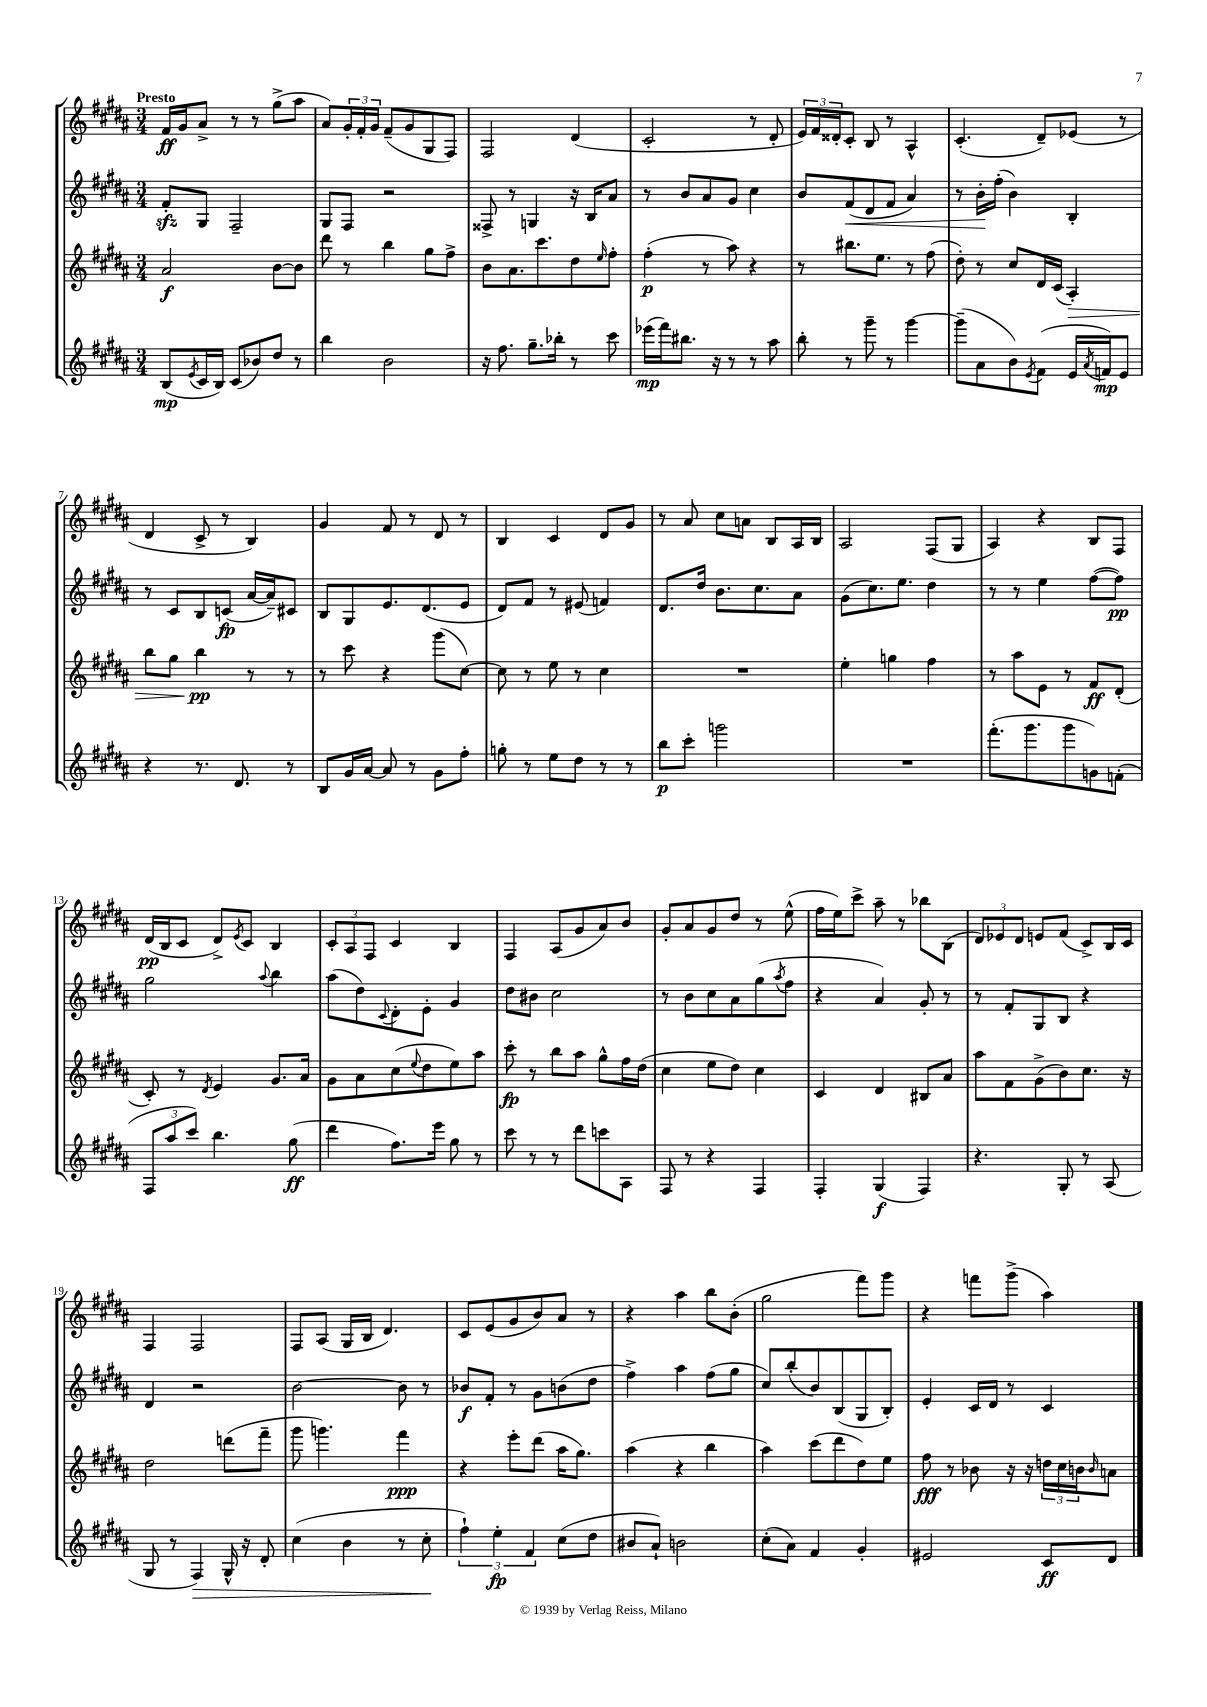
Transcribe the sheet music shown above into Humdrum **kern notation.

**kern	**kern	**kern	**kern
*staff4	*staff3	*staff2	*staff1
*clefG2	*clefG2	*clefG2	*clefG2
*k[f#c#g#d#a#]	*k[f#c#g#d#a#]	*k[f#c#g#d#a#]	*k[f#c#g#d#a#]
*M3/4	*M3/4	*M3/4	*M3/4
(8B	2a#	8f#'	16f#
.	.	.	16g#
8qe	.	.	.
16c#	.	8G#	8a#^
16B)	.	.	.
(8c#	.	2F#~	8r
8b-)	.	.	8r
8dd#	[8b	.	(8gg#^
8r	8b]	.	8aa#
=	=	=	=
4bb	8ddd#	8G#	8a#)
.	8r	8F#	24g#'
.	.	.	24f#'
.	.	.	24g#
2b	4bb	2r	(8f#~
.	.	.	8g#
.	8gg#	.	8G#
.	8ff#^	.	8F#)
=	=	=	=
16r	8b	8F##^	2F#
8.ff#	.	.	.
.	8.a#	8r	.
8.gg#~	.	4G	.
.	8.ccc#	.	.
16bb-'	.	.	.
8r	8dd#	16r	(4d#
.	.	16B	.
.	16qqee	.	.
8ccc#	8ff#'	8a#	.
=	=	=	=
(16eee-	(4ff#'	8r	2c#'
16fff#)	.	.	.
8.bb#	.	8b	.
.	8r	8a#	.
16r	.	.	.
8r	8aa#)	8g#	.
8r	4r	4cc#	8r
8aa#	.	.	8d#'
=	=	=	=
8bb'	8r	8b	24e)
.	.	.	24f#
.	.	.	24d##'
8r	8.bb#	(8f#	8c#'
8ggg#~	.	8d#	8B
.	8.ee	.	.
8r	.	8f#	8r
[4ggg#	8r	4a#)	4A#^^
.	(8ff#	.	.
=	=	=	=
(8ggg#~]	8dd#')	8r	(4.c#'
8a#	8r	16b'	.
.	.	(16ff#'	.
8b)	8cc#	4b)	.
8qe	.	.	.
(8f#	16d#	.	8d#~)
.	(16c#	.	.
16e	4A#')	4B'	(8e-
8qa#	.	.	.
16f)	.	.	.
8e	.	.	8r
=	=	=	=
4r	8bb	8r	4d#
.	8gg#	8c#	.
8.r	4bb	8B	8c#^
.	.	(8c	8r
8.d#	.	.	.
.	8r	[16a#	4B)
.	.	16a#~])	.
8r	8r	8c#	.
=	=	=	=
8B	8r	8B	4g#
16g#	8ccc#	8G#	.
[16a#	.	.	.
8a#]	4r	8.e	8f#
8r	.	.	8r
.	.	(8.d#	.
8g#	(8ggg#	.	8d#
8ff#'	[8cc#)	8e	8r
=	=	=	=
8gg'	8cc#]	8d#)	4B
8r	8r	8f#	.
8ee	8ee	8r	4c#
8dd#	8r	(8e#	.
8r	4cc#	4f)	8d#
8r	.	.	8g#
=	=	=	=
8bb	2.r	8.d#	8r
8ccc#'	.	.	8a#
.	.	16dd#	.
2ggg	.	8.b	8cc#
.	.	.	8a
.	.	8.cc#	.
.	.	.	8B
.	.	8a#	16A#
.	.	.	16B
=	=	=	=
2.r	4ee'	(8g#	2A#
.	.	8.cc#)	.
.	4gg	.	.
.	.	8.ee	.
.	4ff#	4dd#	(8F#
.	.	.	8G#
=	=	=	=
(8.fff#'	8r	8r	4A#)
.	8aa#	8r	.
8.ggg#	.	.	.
.	8e	4ee	4r
8ggg#	8r	.	.
8g)	8f#	([8ff#	8B
(8f'	(8d#'	8ff#])	8F#
=	=	=	=
12F#	8c#')	2gg#	(16d#
.	.	.	16B
12aa#	.	.	.
.	8r	.	8c#
12ccc#)	.	.	.
.	8qd#	.	.
4.bb	4e	.	8d#^)
.	.	.	8qe
.	.	.	8c#
.	.	8qqaa#	.
.	8.g#	4bb	4B
(8gg#	.	.	.
.	16a#	.	.
=	=	=	=
4ddd#	8g#	(8aa#	12c#'
.	.	.	12A#
.	8a#	8dd#)	.
.	.	.	12F#
.	.	8qqc#	.
8.ff#)	(8cc#	8d#'	4c#
.	8qqee	.	.
.	8dd#	8e'	.
16eee	.	.	.
8gg#	8ee)	4g#	4B
8r	8aa#	.	.
=	=	=	=
8ccc#	8ccc#'	8dd#	4F#
8r	8r	8b#	.
8r	8bb	2cc#	(8A#
8ddd#	8aa#	.	8g#
8ccc	8gg#^^	.	8a#)
8A#	16ff#	.	8b
.	(16dd#	.	.
=	=	=	=
8F#	4cc#	8r	8g#'
8r	.	8b	8a#
4r	8ee	8cc#	8g#
.	8dd#)	8a#	8dd#
4F#	4cc#	(8gg#	8r
.	.	8qaa#	.
.	.	8ff#	(8ee^^
=	=	=	=
4F#'	4c#	4r	16ff#
.	.	.	16ee)
.	.	.	8ccc#^
(4G#	4d#	4a#)	8aa#~
.	.	.	8r
4F#)	8B#	8g#'	8bb-
.	8a#	8r	(8B
=	=	=	=
4.r	8aa#	8r	12d#)
.	.	.	12e-
.	8f#	8f#'	.
.	.	.	12d#
.	(8g#^	8G#	8e
8G#'	8b)	8B	(8f#
8r	8.cc#	4r	8c#^)
(8A#	.	.	16B
.	16r	.	16c#
=	=	=	=
8G#	2dd#	4d#	4F#
8r	.	.	.
4F#)	.	2r	2F#
16G#^^	(8ddd	.	.
16r	.	.	.
8d#'	8fff#~	.	.
=	=	=	=
(4cc#	8ggg#	[2b	8F#
.	4.ggg)	.	(8A#
4b	.	.	16G#
.	.	.	16B
.	.	.	4.d#)
8r	4fff#	8b]	.
8cc#'	.	8r	.
=	=	=	=
6ff#`)	4r	8b-	8c#
.	.	8f#'	(8e
6ee'	.	.	.
.	8eee'	8r	8g#
6f#	.	.	.
.	(8ddd#	8g#	8b)
(8cc#	16aa#	(8b	8a#
.	8.gg#)	.	.
8dd#	.	8dd#	8r
=	=	=	=
8b#	(4aa#	4ff#^)	4r
8a#`)	.	.	.
2b	4r	4aa#	4aa#
.	4bb	(8ff#	8bb
.	.	8gg#	(8b'
=	=	=	=
(8cc#'	4aa#)	8cc#)	2gg#
8a#)	.	(8bb'	.
4f#	(8ccc#	8b)	.
.	8ddd#	(8B	.
4g#'	8dd#)	8G#	8fff#)
.	8ee	8B')	8ggg#
=	=	=	=
2e#	8ff#	4e'	4r
.	8r	.	.
.	8b-	16c#	8fff
.	.	16d#	.
.	16r	8r	(8ggg#^
.	16r	.	.
8c#	24dd	4c#	4aa#)
.	24cc#	.	.
.	24b	.	.
.	16qqb	.	.
8d#	8a	.	.
==	==	==	==
*-	*-	*-	*-
